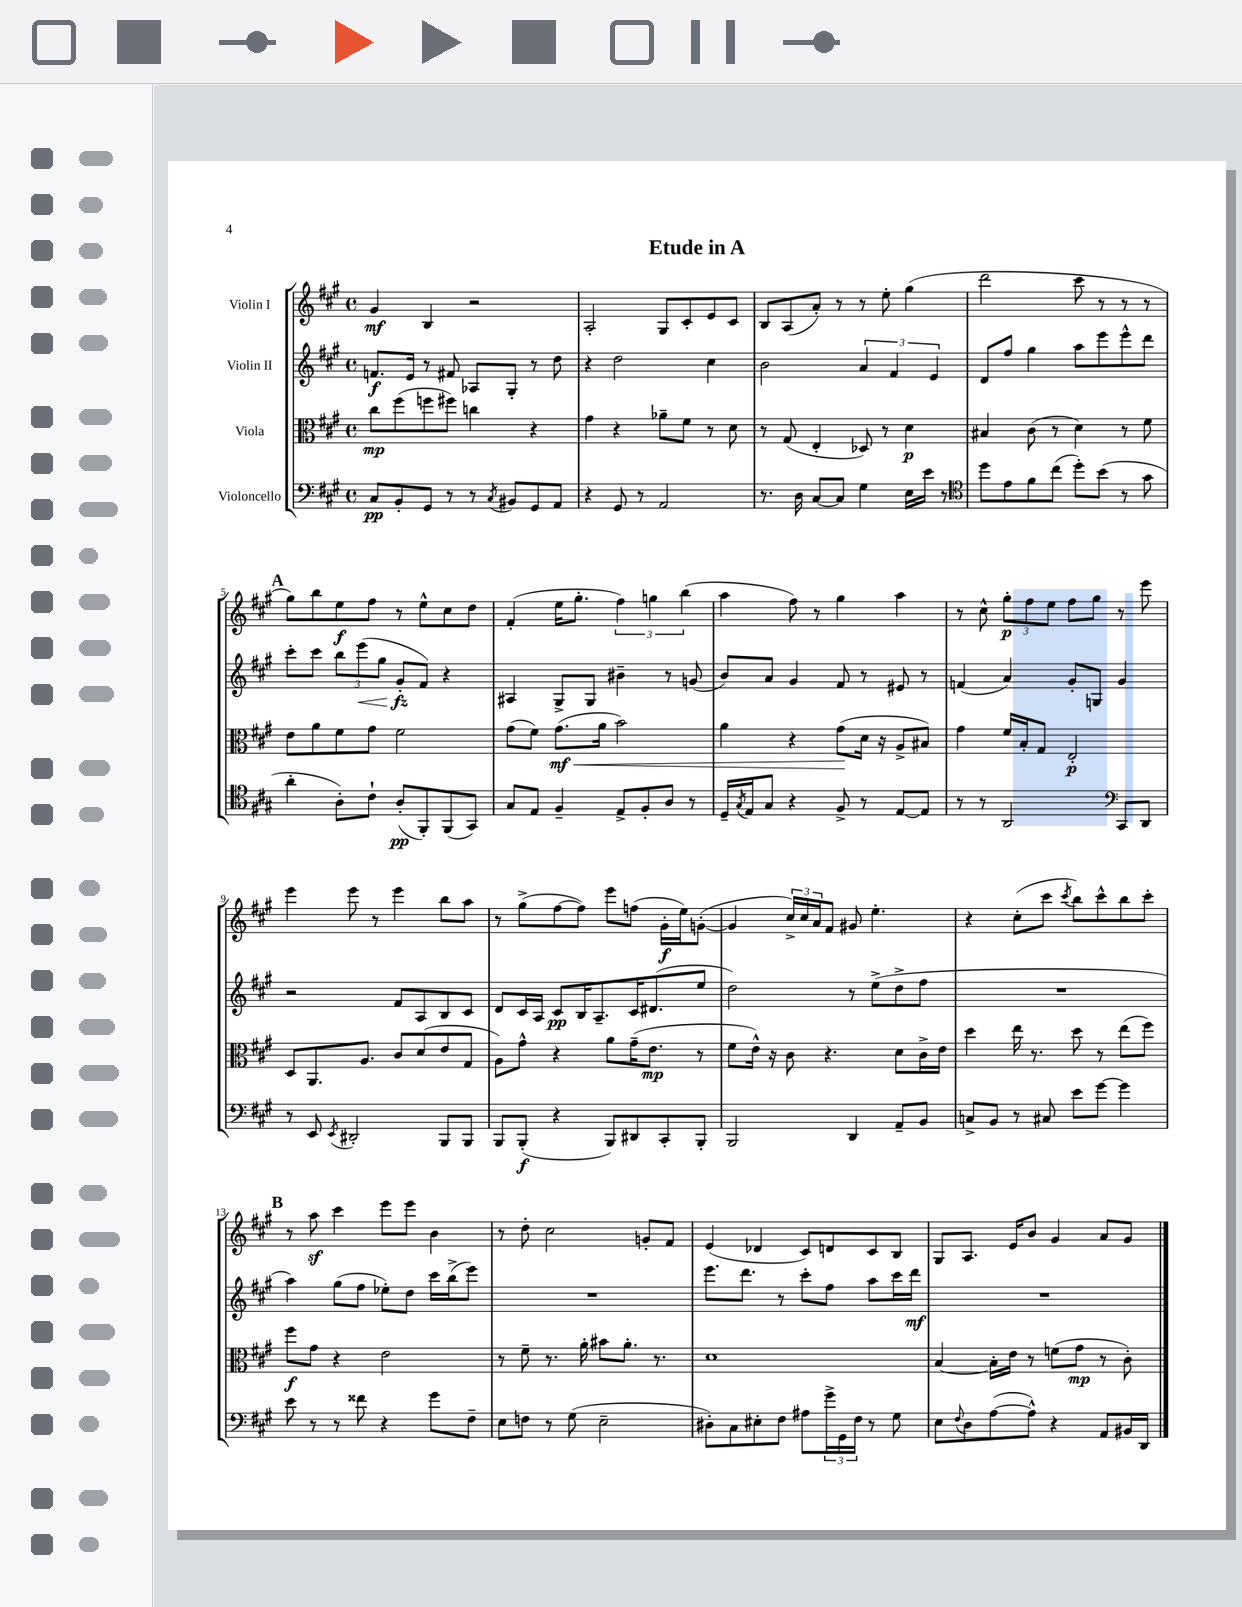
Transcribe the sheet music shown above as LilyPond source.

\header { title = "Etude in A" }
<<
\new StaffGroup <<
\new Staff = "s0" \with { instrumentName = "Violin I" } {
    \clef treble \key a \major \defaultTimeSignature \time 4/4
    gis'4\mf b4 r2 |
    a2-. gis8 cis'8-. e'8 cis'8 |
    b8 a8( a'8-.) r8 r8 e''8-. gis''4( |
    d'''2 cis'''8 r8 r8 r8 |
    \mark \markup { \bold "A" } gis''8) b''8 e''8\f fis''8 r8 e''8-^ cis''8 d''8 |
    fis'4-.( e''16 gis''8.-. \tuplet 3/2 { fis''4) g''4 b''4( } |
    a''4 fis''8) r8 gis''4 a''4 |
    r8 cis''8-^ \tuplet 3/2 { gis''8-.\p fis''8 e''8 } fis''8 gis''8 r8 e'''8 |
    e'''4 e'''8 r8 e'''4 b''8 a''8 |
    r8 gis''8->( fis''8~ fis''8) e'''8 f''8( gis'16-.\f e''16) g'8~-.( |
    g'4 \tuplet 3/2 { cis''16->) cis''16 a'16 } fis'8 gis'8 e''4.-. |
    r4 cis''8-.( cis'''8 \acciaccatura { cis'''8 } b''8) cis'''8-^ b''8 cis'''8-. |
    \mark \markup { \bold "B" } r8 a''8\sf cis'''4 e'''8 e'''8 b'4 |
    r8 d''8-. cis''2 g'8-. fis'8 |
    e'4( des'4 cis'8) d'8 cis'8 b8 |
    gis8 a8. e'16 b'8 gis'4 a'8 gis'8 \bar "|." |
}
\new Staff = "s1" \with { instrumentName = "Violin II" } {
    \clef treble \key a \major \defaultTimeSignature \time 4/4
    f'8.\f e'16 r8 fis'8 aes8 gis8-. r8 d''8 |
    r4 d''2 cis''4 |
    b'2 \tuplet 3/2 { a'4 fis'4 e'4 } |
    d'8 fis''8 gis''4 a''8 e'''8 e'''8-^ d'''8 |
    \mark \markup { \bold "A" } cis'''8-. cis'''8 \tuplet 3/2 { b''8 e'''8\<( gis''8 } gis'8-.\fz\! fis'8) r4 |
    ais4 gis8-> gis8 bis'4-- r8 g'8( |
    b'8) a'8 gis'4 fis'8 r8 eis'8 r8 |
    f'4( a'4) gis'8-. g8 gis'4 |
    r2 fis'8 a8 b8 cis'8 |
    d'8 cis'16 a16 cis'8\pp b16 a8.-- cis'16 dis'8.( e''8 |
    d''2) r8 e''8->( d''8-> fis''8 |
    R1 |
    \mark \markup { \bold "B" } a''4) gis''8( fis''8 ees''8-.) d''8 cis'''16 b''16->( e'''8) |
    R1 |
    e'''8. d'''8. r8 cis'''8-. fis''8 a''8 cis'''16 d'''16\mf |
    R1 \bar "|." |
}
\new Staff = "s2" \with { instrumentName = "Viola" } {
    \clef alto \key a \major \defaultTimeSignature \time 4/4
    cis''8\mp fis''8( f''8 fis''8) c''4 r4 |
    gis'4 r4 aes'8-- fis'8 r8 d'8 |
    r8 gis8( e4-. des8) r8 d'4\p |
    bis4 cis'8( r8 d'4) r8 fis'8 |
    \mark \markup { \bold "A" } e'8 a'8 fis'8 gis'8 fis'2 |
    gis'8( fis'8) gis'8.\mf\<( a'16 b'2) |
    a'4 r4 gis'8\!( d'16 r16 a8-> bis8) |
    gis'4 fis'16 b16-. gis8 e2-.\p |
    d8 a,8. a8. cis'8 d'8( e'8 gis8 |
    a8) gis'8-^ r4 a'8 gis'16--( e'8.\mp r8 |
    fis'8 e'16-^) r16 cis'8 r4. d'8 cis'16-> e'16 |
    d''4 e''16 r8. d''8 r8 e''8( fis''8) |
    \mark \markup { \bold "B" } fis''8\f gis'8 r4 e'2 |
    r8 fis'8-- r8. a'16-. bis'8 a'8.-. r8. |
    d'1 |
    b4~ b16-. e'16 r8 f'8( gis'8\mp r8 cis'8-.) \bar "|." |
}
\new Staff = "s3" \with { instrumentName = "Violoncello" } {
    \clef bass \key a \major \defaultTimeSignature \time 4/4
    cis8\pp b,8-. gis,8 r8 r8 \acciaccatura { cis8 } bis,8 gis,8 a,8 |
    r4 gis,8 r8 a,2 |
    r8. d16 cis8~ cis8 gis4 e16 e'16 r8 |
    \clef tenor d''8 e'8 fis'8 cis''8( d''8-.) b'8( r8 gis'8 |
    \mark \markup { \bold "A" } a'4-. a8-.) cis'8-! a8-.\pp( fis,8-.) fis,8( gis,8) |
    gis8 e8 fis4-- e8-> fis8-. a8 r8 |
    d16-- \acciaccatura { gis8 } e16 gis8 r4 fis8-> r8 e8~ e8 |
    r8 r8 a,2 \clef bass cis,8 d,8 |
    r8 e,8 \acciaccatura { e,8 } dis,2-. b,,8 b,,8 |
    b,,8 b,,8-.\f( r4 b,,8) dis,8 cis,8-. b,,8-. |
    b,,2 d,4 a,8-- b,8 |
    c8-> b,8 r8 cis8 e'8 gis'8~ gis'4 |
    \mark \markup { \bold "B" } e'8 r8 r8 fisis'8 r4 gis'8 fis8-- |
    e8 f8 r8 gis8( e2-- |
    dis8-.) cis8 eis8-. fis8 ais8 \tuplet 3/2 { gis'16-> gis,16 fis16 } r8 gis8 |
    e8 \appoggiatura { fis8 } d8 a8~( a8-^) r4 a,8 bis,16 d,16 \bar "|." |
}
>>
>>
